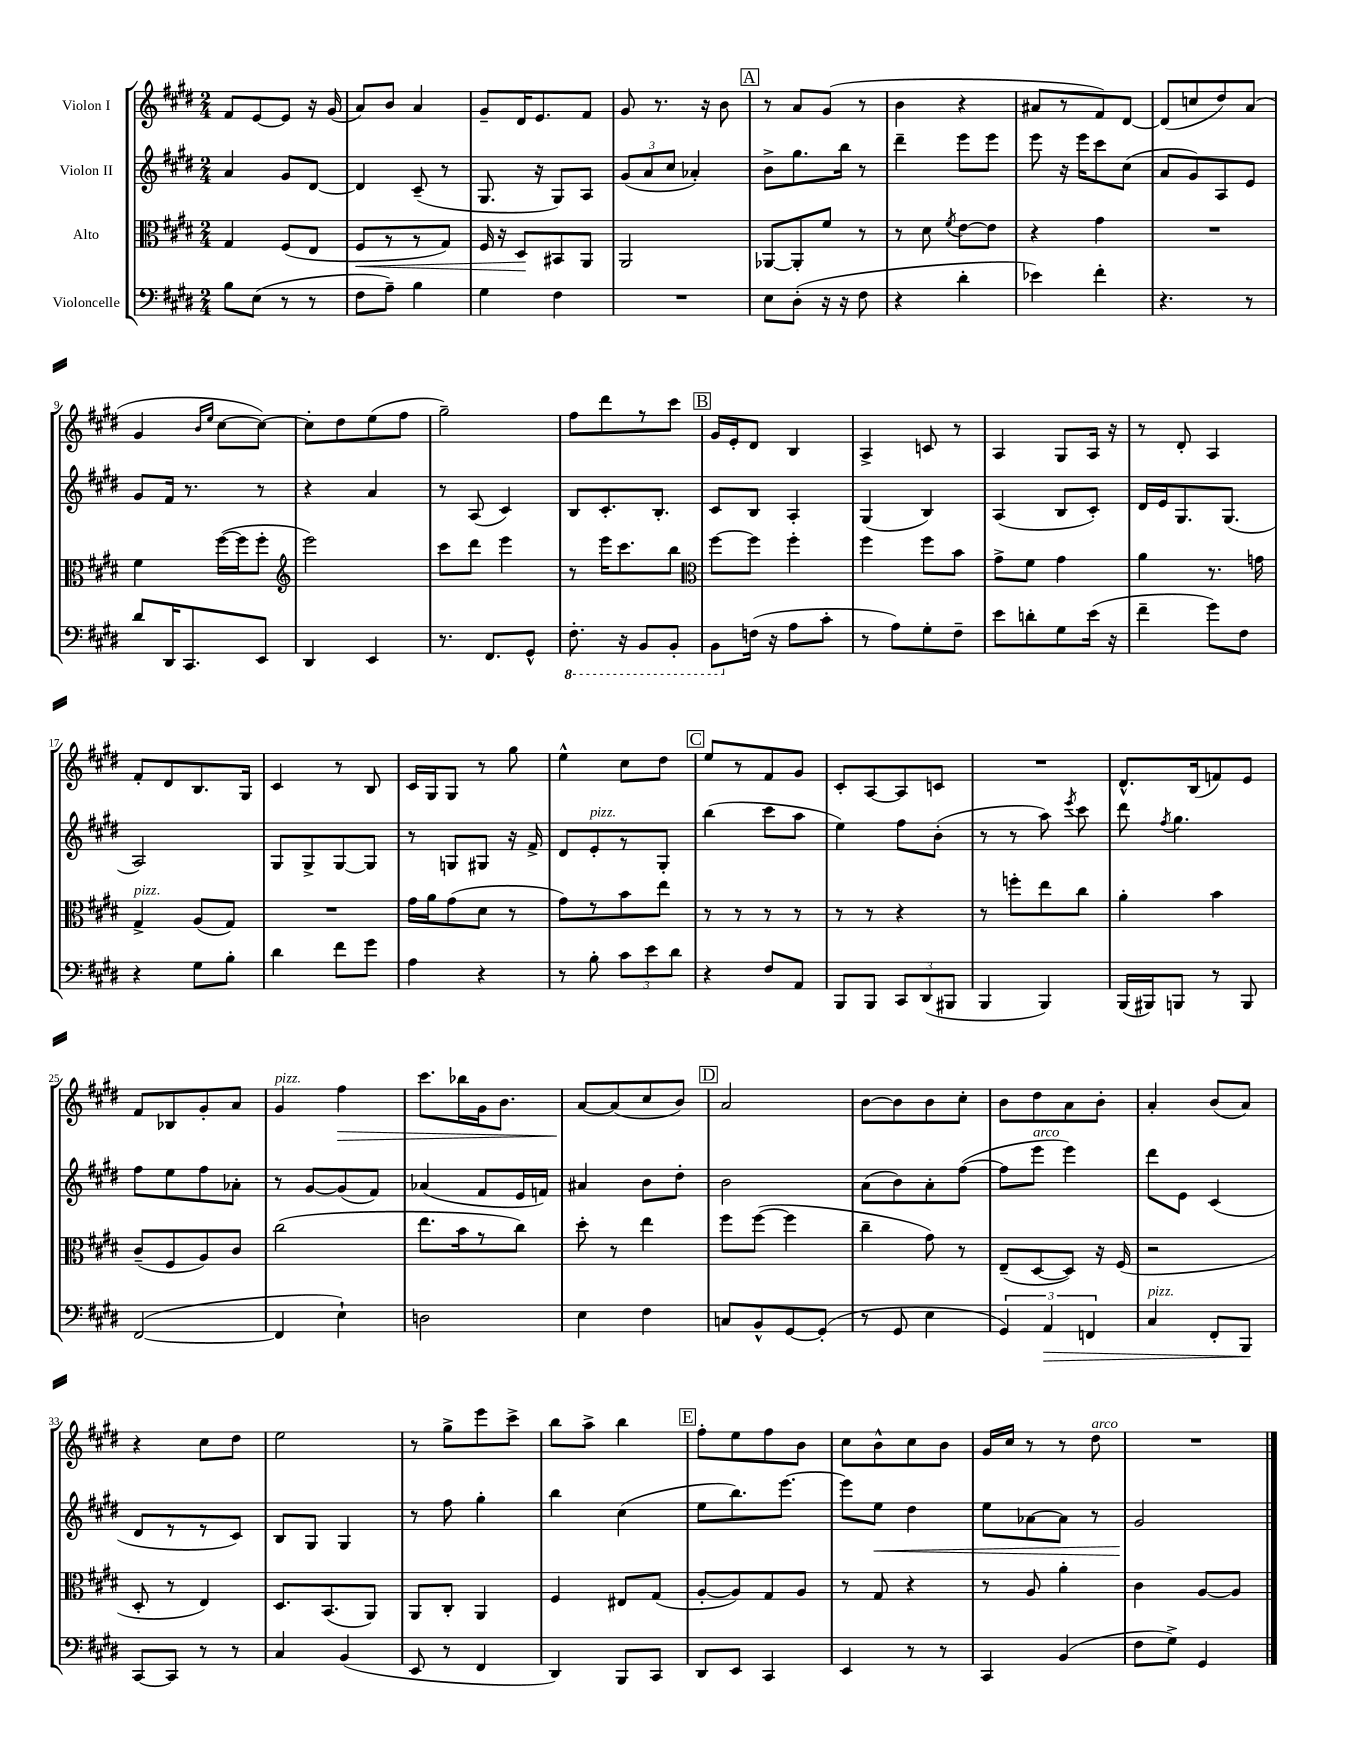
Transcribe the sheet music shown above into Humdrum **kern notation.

**kern	**kern	**kern	**kern
*staff4	*staff3	*staff2	*staff1
*clefF4	*clefC3	*clefG2	*clefG2
*k[f#c#g#d#]	*k[f#c#g#d#]	*k[f#c#g#d#]	*k[f#c#g#d#]
*M2/4	*M2/4	*M2/4	*M2/4
8B	4G#	4a	8f#
(8E	.	.	[8e
8r	(8F#	8g#	8e]
8r	8E	[8d#	16r
.	.	.	(16g#
=	=	=	=
8F#	8F#	4d#]	8a)
8A~)	8r	.	8b
4B	8r	(8c#~	4a
.	8G#)	8r	.
=	=	=	=
4G#	16F#	8.G#	8g#~
.	16r	.	.
.	8D#	.	16d#
.	.	16r	8.e
4F#	8BB#	8G#)	.
.	8AA	8A	8f#
=	=	=	=
2r	2AA	(12g#	8g#
.	.	12a	.
.	.	.	8.r
.	.	12cc#	.
.	.	4a-')	.
.	.	.	16r
.	.	.	8b
=	=	=	=
8E	[8AA-	8b^	8r
(8D#'	8AA-']	8.gg#	8a
16r	8f#	.	(8g#
16r	.	16bb	.
8F#	8r	8r	8r
=	=	=	=
4r	8r	4ddd#~	4b
.	8d#	.	.
.	8qf#	.	.
4d#'	[8e	8eee	4r
.	8e]	8eee	.
=	=	=	=
4e-)	4r	8eee	8a#
.	.	16r	8r
.	.	16eee	.
4f#'	4g#	8ccc#	8f#)
.	.	(8cc#	[8d#
=	=	=	=
4.r	2r	8a	(8d#]
.	.	8g#)	8cc
.	.	8A	8dd#)
8r	.	8e	(8a
=	=	=	=
8d#	4f#	8g#	4g#
16DD#	.	16f#	.
8.CC#	.	8.r	.
.	.	.	16qqb
.	.	.	16qqee
.	([16ff#	.	[8cc#
.	16ff#]	.	.
8EE	8ff#'	8r	8cc#_)
=	=	=	=
*	*clefG2	*	*
4DD#	2eee)	4r	8cc#']
.	.	.	8dd#
4EE	.	4a	(8ee
.	.	.	8ff#
=	=	=	=
8.r	8ccc#	8r	2gg#~)
.	8ddd#	(8A	.
8.FF#	.	.	.
.	4eee	4c#)	.
8GG#^^	.	.	.
=	=	=	=
8.FF#'	8r	8B	8ff#
.	16eee	8.c#'	8ddd#
16r	8.ccc#	.	.
8BBB	.	.	8r
.	.	8.B'	.
8BBB'	8bb	.	8ccc#
=	=	=	=
*	*clefC3	*	*
8BBB	[8ff#	8c#	16g#
.	.	.	16e'
(16F	8ff#]	8B	8d#
16r	.	.	.
8A	4ff#'	4A'	4B
8c#'	.	.	.
=	=	=	=
8r	4ff#	(4G#	4A^
8A)	.	.	.
8G#'	8ff#	4B)	8c
8F#~	8b	.	8r
=	=	=	=
8e	8g#^	(4A	4A
8d'	8f#	.	.
8G#	4g#	8B	8G#
(16e	.	8c#')	16A
16r	.	.	16r
=	=	=	=
4f#~	4a	16d#	8r
.	.	16e	.
.	.	8.G#	8d#'
8g#)	8.r	.	4A
.	.	(8.G#	.
8F#	.	.	.
.	16g	.	.
=	=	=	=
4r	4G#^	2A)	8f#'
.	.	.	8d#
8G#	(8A	.	8.B
8B'	8G#)	.	.
.	.	.	16G#
=	=	=	=
4d#	2r	8G#	4c#
.	.	8G#^	.
8f#	.	[8G#	8r
8g#	.	8G#]	8B
=	=	=	=
4A	16g#	8r	16c#
.	16a	.	16G#
.	(8g#	8G	8G#
4r	8d#	8G#	8r
.	8r	16r	8gg#
.	.	16f#^	.
=	=	=	=
8r	8g#)	8d#	4ee^^
8B'	8r	8e'	.
12c#	8b	8r	8cc#
12e	.	.	.
.	8ee	8G#'	8dd#
12d#	.	.	.
=	=	=	=
4r	8r	(4bb	8ee
.	8r	.	8r
8F#	8r	8ccc#	8f#
8AA	8r	8aa	8g#
=	=	=	=
8BBB	8r	4ee)	8c#'
8BBB	8r	.	[8A
12CC#	4r	8ff#	8A]
(12DD#	.	.	.
.	.	(8b'	8c
12BBB#	.	.	.
=	=	=	=
4BBB	8r	8r	2r
.	8ff'	8r	.
4BBB)	8ee	8aa)	.
.	.	8qeee	.
.	8cc#	8ccc#	.
=	=	=	=
(16BBB	4a'	8ddd#	8.d#^^
16BBB#)	.	.	.
.	.	8qff#	.
8BBB	.	4.gg#	.
.	.	.	(16B
8r	4b	.	8f)
8BBB	.	.	8e
=	=	=	=
([2FF#	(8c#~	8ff#	8f#
.	8F#	8ee	8B-
.	8A)	8ff#	8g#'
.	8c#	8a-'	8a
=	=	=	=
4FF#]	(2cc#	8r	4g#
.	.	[8g#	.
4E`)	.	(8g#]	4ff#
.	.	8f#)	.
=	=	=	=
2D	8.ee	(4a-	8.ccc#
.	16b	.	16bb-
.	8r	8f#	16g#
.	.	.	8.b
.	8cc#)	16e	.
.	.	16f)	.
=	=	=	=
4E	8dd#'	4a#	[8a
.	8r	.	(8a]
4F#	4ee	8b	8cc#
.	.	8dd#'	8b)
=	=	=	=
8C	8ff#	2b	2a
8BB^^	([8ff#	.	.
[8GG#	4ff#]	.	.
(8GG#']	.	.	.
=	=	=	=
8r	4cc#~	(8a	[8b
8GG#	.	8b)	8b]
4E	8g#)	8a'	8b
.	8r	([8ff#	8cc#'
=	=	=	=
6GG#)	(8E~	8ff#]	8b
.	[8D#	8eee	8dd#
6AA	.	.	.
.	8D#])	4eee)	8a
6FF	.	.	.
.	16r	.	8b'
.	(16F#	.	.
=	=	=	=
4C#	2r	8ddd#	4a'
.	.	8e	.
8FF#'	.	(4c#	(8b
8BBB	.	.	8a)
=	=	=	=
[8CC#	8D#'	8d#	4r
8CC#]	8r	8r	.
8r	4E)	8r	8cc#
8r	.	8c#)	8dd#
=	=	=	=
4C#	8.D#	8B	2ee
.	.	8G#	.
.	(8.BB	.	.
(4BB	.	4G#	.
.	8AA)	.	.
=	=	=	=
8EE	8AA	8r	8r
8r	8C#'	8ff#	8gg#^
4FF#	4AA	4gg#'	8eee
.	.	.	8ccc#^
=	=	=	=
4DD#)	4F#	4bb	8bb
.	.	.	8aa^
8BBB	8E#	(4cc#	4bb
8CC#	(8G#	.	.
=	=	=	=
8DD#	[8A'	8ee	8ff#'
8EE	8A])	8.bb)	8ee
4CC#	8G#	.	8ff#
.	.	[8.eee	.
.	8A	.	8b
=	=	=	=
4EE	8r	8eee]	8cc#
.	8G#	8ee	8b^^
8r	4r	4dd#	8cc#
8r	.	.	8b
=	=	=	=
4CC#	8r	8ee	16g#
.	.	.	16cc#
.	8A	[8a-	8r
(4BB	4a'	8a-]	8r
.	.	8r	8dd#
=	=	=	=
8F#	4c#	2g#	2r
8G#^)	.	.	.
4GG#	[8A	.	.
.	8A]	.	.
==	==	==	==
*-	*-	*-	*-
